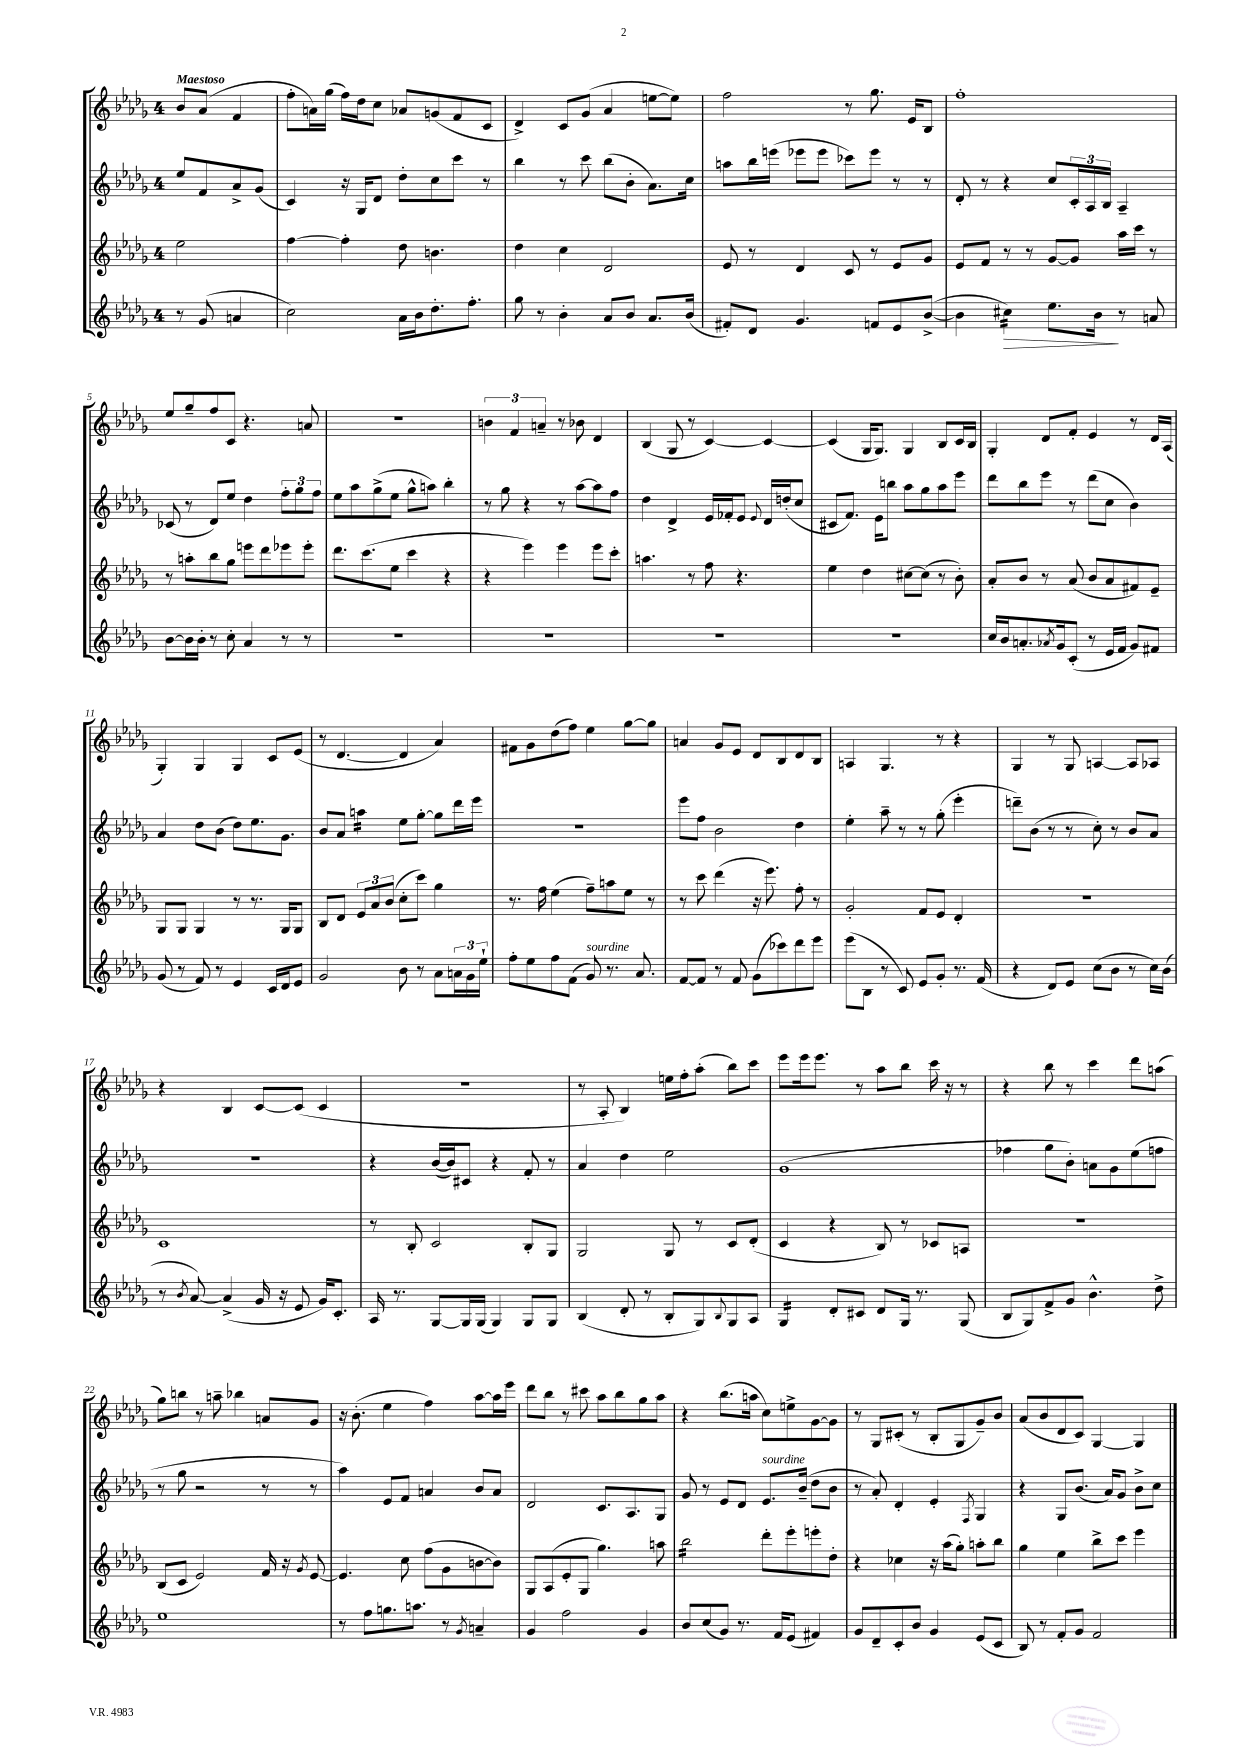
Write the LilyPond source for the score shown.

<<
\new StaffGroup <<
\new Staff = "s0" {
    \clef treble \key des \major \once \override Staff.TimeSignature.style = #'single-digit \time 4/4 \partial 2 \tempo "Maestoso"
    bes'8 aes'8( f'4 |
    f''8-. a'16) ges''16( f''16) des''16 c''8 aes'8 g'8( f'8 c'8 |
    des'4->) c'8 ges'8( aes'4 e''8~ e''8) |
    f''2 r8 ges''8. ees'16 bes8 |
    f''1-. |
    ees''8 ges''8-- f''8 c'8 r4. a'8 |
    r1 |
    \tuplet 3/2 { b'4 f'4 a'4-- } r8 bes'8 des'4 |
    bes4( ges8 r8 c'4~) c'4~ |
    c'4( ges16 ges8.) ges4 bes8 c'16 bes16 |
    ges4-. des'8 f'8-. ees'4 r8 des'16 aes16( |
    ges4-.) ges4 ges4 c'8 ees'8( |
    r8 des'4.~ des'4 aes'4) |
    fis'8 ges'8 des''8( f''8) ees''4 ges''8~ ges''8 |
    a'4 ges'8 ees'8 des'8 bes8 des'8 bes8 |
    a4 ges4. r8 r4 |
    ges4 r8 ges8 a4~ a8 aes8 |
    r4 bes4 c'8~ c'8( c'4 |
    R1 |
    r8 aes8-. bes4) e''16 f''16-. aes''8-.( bes''8) c'''8 |
    ees'''8 ees'''16 ees'''8. r8 aes''8 bes''8 c'''16 r16 r8 |
    r4 bes''8 r8 c'''4 des'''8 a''8( |
    ges''8) b''8 r8 a''8-- bes''4 a'8 ges'8 |
    r16 bes'8.-.( ees''4 f''4) aes''8~ aes''16 ees'''16 |
    des'''8 bes''8 r8 cis'''8 aes''8 bes''8 ges''8 aes''8 |
    r4 bes''8.( a''16 c''8) e''8-> ges'8~ ges'8 |
    r8 ges8 cis'8-.( r8 bes8-. ges8 ges'8--) bes'8 |
    aes'8( bes'8 des'8 c'8) ges4~ ges4 \bar "|." |
}
\new Staff = "s1" {
    \clef treble \key des \major \once \override Staff.TimeSignature.style = #'single-digit \time 4/4 \partial 2
    ees''8 f'8 aes'8-> ges'8( |
    c'4) r16 ges16 des'8 des''8-. c''8 c'''8 r8 |
    bes''4 r8 c'''8 bes''8( bes'8-. aes'8.) c''16 |
    a''8 bes''16 e'''16( ees'''8 ees'''8 ces'''8) ees'''8 r8 r8 |
    des'8-. r8 r4 c''8 \tuplet 3/2 { c'16-. aes16 bes16 } aes4-- |
    ces'8( r8 des'8) ees''8 des''4 \tuplet 3/2 { f''8-. ges''8 f''8 } |
    ees''8 aes''8 ges''8->( ees''8 ges''8-^ a''8) bes''4-. |
    r8 ges''8 r4 r8 aes''8~ aes''8 f''8 |
    des''4 des'4-> ees'16 fes'16-. ees'8 \appoggiatura { ees'8 } des'16 d''16-.( c''8 |
    cis'8 f'8.) ees'16 b''8 aes''8 ges''8 aes''8 ees'''8 |
    des'''8 bes''8 ees'''8 r8 des'''8( c''8 bes'4) |
    aes'4 des''8 bes'8( des''8) ees''8. ges'8. |
    bes'8 aes'8 a''4:16 ees''8 ges''8~-. ges''8 des'''16 ees'''16 |
    r1 |
    ees'''8 f''8 bes'2 des''4 |
    ees''4-. aes''8-- r8 r8 ges''8-.( ees'''4-. |
    d'''8--) bes'8( r8 r8 c''8-.) r8 bes'8 aes'8 |
    R1 |
    r4 bes'16~( bes'16) cis'8 r4 f'8-. r8 |
    aes'4 des''4 ees''2 |
    ges'1( |
    fes''4 ges''8 bes'8-.) a'8 ges'8 ees''8( f''8 |
    r8 ges''8 r2 r8 r8 |
    aes''4) ees'8 f'8 a'4 bes'8 a'8 |
    des'2 c'8. aes8. ges8 |
    ges'8 r8 ees'8 des'8 ees'8.^\markup { \italic "sourdine" } bes'16--( des''8 bes'8 |
    r8 aes'8-.) des'4-. ees'4-. \acciaccatura { f8 } ges4 |
    r4 ges8 bes'8.( aes'16) ges'8 bes'8-> c''8 \bar "|." |
}
\new Staff = "s2" {
    \clef treble \key des \major \once \override Staff.TimeSignature.style = #'single-digit \time 4/4 \partial 2
    ees''2 |
    f''4~ f''4-. des''8 b'4. |
    des''4 c''4 des'2 |
    ees'8 r8 des'4 c'8 r8 ees'8 ges'8 |
    ees'8 f'8 r8 r8 ges'8~ ges'8 aes''16 c'''16 r8 |
    r8 a''8-. bes''8 ges''8 e'''8 des'''8 ees'''8 ees'''8-. |
    des'''8. c'''8.( ees''8 c'''4 r4 |
    r4 ees'''4) ees'''4 ees'''8 c'''8-. |
    a''4. r8 f''8 r4. |
    ees''4 des''4 cis''8~ cis''8( r8 bes'8-.) |
    aes'8-. bes'8 r8 aes'8( bes'8 aes'8 fis'8) ees'8-- |
    ges8 ges8 ges4 r8 r8. ges16 ges8 |
    bes8 des'8 \tuplet 3/2 { ees'8 aes'8 bes'8( } c''8-. c'''8) ges''4 |
    r8. f''16 ees''4( f''8--) a''8 ees''8 r8 |
    r8 c'''8 des'''4( r16 ees'''8.) f''8-. r8 |
    ges'2-. f'8 ees'8 des'4-. |
    R1 |
    c'1 |
    r8 bes8-. c'2 bes8-. ges8 |
    ges2 ges8 r8 c'8 des'8-.( |
    c'4 r4 bes8) r8 ces'8 a8 |
    R1 |
    bes8( c'8 ees'2) f'16 r16 \acciaccatura { ges'8 } ees'8~ |
    ees'4. c''8 f''8( ges'8 b'8~ b'8) |
    ges8 aes8( ees'8-. ges8 ges''4.) a''8 |
    bes''2:16 des'''8-. ees'''8-. e'''8-. des''8-. |
    r4 ces''4 r16 aes''16( ges''8-.) a''8-. bes''8 |
    ges''4 ees''4 bes''8-> c'''8 ees'''4 \bar "|." |
}
\new Staff = "s3" {
    \clef treble \key des \major \once \override Staff.TimeSignature.style = #'single-digit \time 4/4 \partial 2
    r8 ges'8( a'4 |
    c''2) aes'16 bes'16 des''8.-. f''8.-. |
    ges''8 r8 bes'4-. aes'8 bes'8 aes'8. bes'16( |
    fis'8-.) des'8 ges'4. f'8 ees'8 bes'8~->( |
    bes'4 cis''4:16\>) ees''8. bes'16\! r8 a'8 |
    bes'8~ bes'16 bes'16-. r8 c''8-. aes'4 r8 r8 |
    R1 |
    R1 |
    R1 |
    R1 |
    c''16 bes'16 a'8.-. \acciaccatura { aes'8 } ges'16 c'8-.( r8 ees'16 f'16 ges'8) fis'8 |
    ges'8( r8 f'8) r8 ees'4 c'16 des'16 ees'8 |
    ges'2 bes'8 r8 aes'8 \tuplet 3/2 { a'16 ges'16 ees''16-! } |
    f''8-. ees''8 f''8 f'8( ges'8^\markup { \italic "sourdine" }) r8. aes'8. |
    f'8~ f'8 r8 f'8 ges'8( ces'''8) des'''8 ees'''8 |
    ees'''8( bes8 r8 c'8) ees'8 ges'8-. r8. f'16( |
    r4 des'8) ees'8 c''8( bes'8 r8 c''16) bes'16( |
    r8 \acciaccatura { bes'8 } aes'8~) aes'4->( ges'16 r16 ees'8 ges'16) c'8.-. |
    aes16 r8. ges8~ ges16 ges16( ges4) ges8 ges8 |
    bes4( des'8-. r8 bes8-. ges8) \appoggiatura { bes8 } ges8 aes8 |
    ges4:16 des'8-. cis'8 des'8 ges16 r8. ges8( |
    bes8 ges8) f'8-> ges'8 bes'4.-^ des''8-> |
    ees''1 |
    r8 f''8 g''8. a''8. r8 \acciaccatura { ges'8 } a'4-- |
    ges'4 f''2 ges'4 |
    bes'8 c''8( ges'8) r8. f'16 ees'8( fis'4) |
    ges'8 des'8-- c'8-. bes'8 ges'4 ees'8( c'8 |
    bes8) r8 f'8-. ges'8 f'2 \bar "|." |
}
>>
>>
